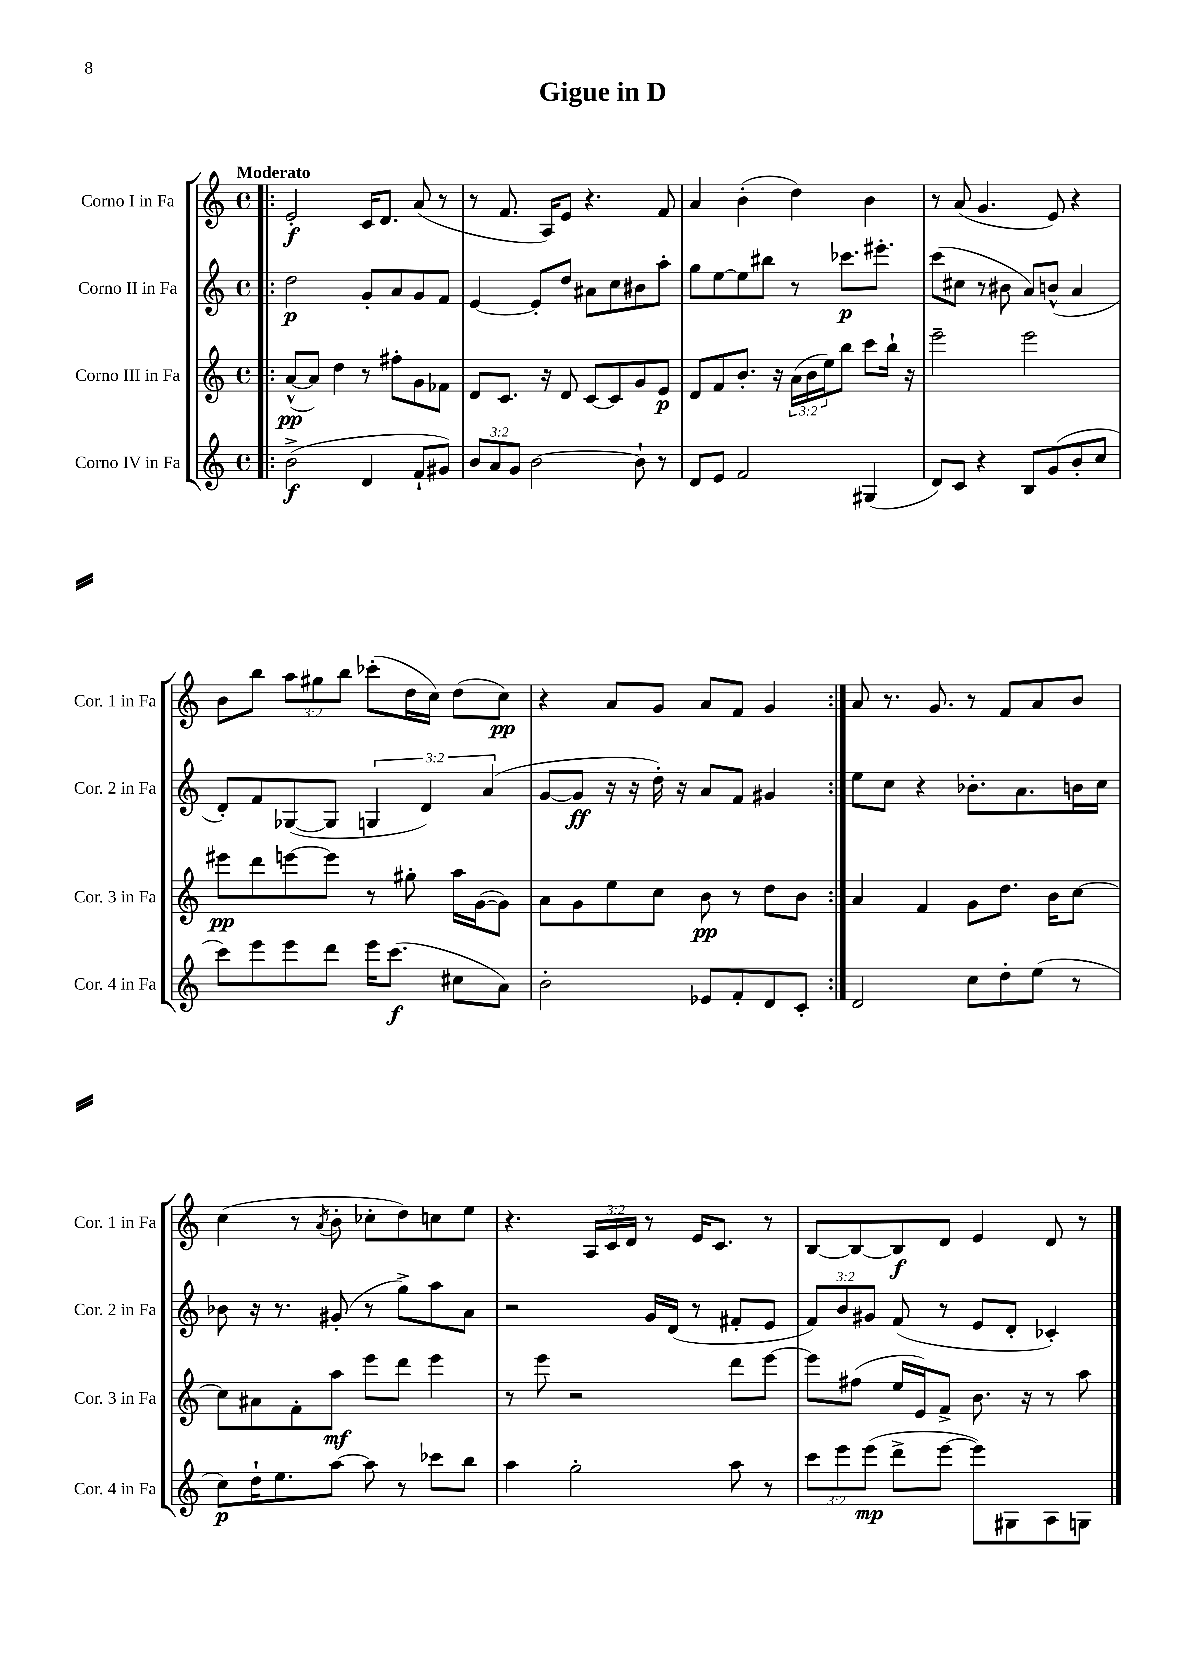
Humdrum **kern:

**kern	**kern	**kern	**kern
*staff4	*staff3	*staff2	*staff1
*clefG2	*clefG2	*clefG2	*clefG2
*k[]	*k[]	*k[]	*k[]
*M4/4	*M4/4	*M4/4	*M4/4
*met(c)	*met(c)	*met(c)	*met(c)
=!|:	=!|:	=!|:	=!|:
(2b^\	([8a^^/L	2dd\	2e'/
.	8a/]J)	.	.
.	4dd\	.	.
4d/	8r	8g'/L	16c/LK
.	.	.	8.d/J
.	8ff#'\L	8a/	.
8f`/L	8g\	8g/	(8a/
8g#/J)	8f-\J	8f/J	8r
=	=	=	=
12b/L	8d/L	[4e/	8r
12a/	.	.	.
.	8.c/J	.	8.f/
12g/J	.	.	.
[2b\	.	8e'/]L	.
.	16r	.	16A/LK)
.	8d/	8dd/J	8e/J
.	[8c/L	8a#\L	4.r
.	8c/]	8cc\	.
8b`\]	8g/	8b#\	.
8r	8e/J	8aa'\J	8f/
=	=	=	=
8d/L	8d/L	8gg\L	4a/
8e/J	8f/	[8ee\	.
2f/	8.b'/J	8ee\]	(4b'\
.	.	8bb#\J	.
.	16r	.	.
.	(24a\LL	8r	4dd\)
.	24b\	.	.
.	24ee\J)	.	.
.	8bb\J	8.ccc-\L	.
(4G#/	8ccc\L	.	4b\
.	.	8.eee#'\J	.
.	16bb`\Jk	.	.
.	16r	.	.
=	=	=	=
8d/L)	2eee~\	(8ccc\L	8r
8c/J	.	8cc#\J	(8a/
4r	.	8r	4.g/
.	.	8b#\	.
8B/L	2eee\	8a/L)	.
(8g/	.	(8b^^/J	8e/)
8b'/	.	4a/	4r
8cc/J	.	.	.
=	=	=	=
8ccc\L)	8eee#\L	8d'/L)	8b\L
8eee\	8ddd\	8f/	8bb\J
8eee\	[8eee\	([8G-/	12aa\L
.	.	.	12gg#\
8ddd\J	8eee\]J	8G-/]J	.
.	.	.	12bb\J
16eee\LK	8r	6G/	(8ccc-'\L
(8.ccc\J	.	.	.
.	8gg#'\	.	16dd\L
.	.	6d/)	.
.	.	.	16cc\JJ)
8cc#\L	16aa\LL	.	(8dd\L
.	([16g\J	.	.
.	.	(6a/	.
8a\J)	8g\]J)	.	8cc\J)
=	=	=	=
2b'\	8a\L	[8g/L	4r
.	8g\	8g/]J	.
.	8ee\	16r	8a/L
.	.	16r	.
.	8cc\J	16dd'\)	8g/J
.	.	16r	.
8e-/L	8b\	8a/L	8a/L
8f'/	8r	8f/J	8f/J
8d/	8dd\L	4g#/	4g/
8c'/J	8b\J	.	.
=:|!	=:|!	=:|!	=:|!
2d/	4a/	8ee\L	8a/
.	.	8cc\J	8.r
.	4f/	4r	.
.	.	.	8.g/
8cc\L	8g\L	8.b-'\L	8r
8dd'\	8.dd\J	.	8f/L
.	.	8.a\	.
(8ee\J	.	.	8a/
.	16b\LK	.	.
8r	[8cc\J	16b\L	8b/J
.	.	16cc\JJ	.
=	=	=	=
8cc\L)	8cc\]L	8b-\	(4cc\
16dd`\K	8a#\	16r	.
8.ee\	.	8.r	.
.	8f'\	.	8r
.	.	.	8qa/
[8aa\J	8aa\J	(8g#'/	8b'\
8aa\]	8eee\L	8r	8cc-'\L
8r	8ddd\J	8gg^\L)	8dd\)
8ccc-\L	4eee\	8aa\	8cc\
8bb\J	.	8a\J	8ee\J
=	=	=	=
4aa\	8r	2r	4.r
.	8eee\	.	.
2gg'\	2r	.	.
.	.	.	24A/LL
.	.	.	24c/
.	.	.	24d/JJ
.	.	16g/LL	8r
.	.	(16d/JJ	.
.	.	8r	16e/LK
.	.	.	8.c/J
8aa\	8ddd\L	8f#'/L	.
8r	[8eee\J	8e/J	8r
=	=	=	=
12ccc\L	8eee\]L	12f/L)	[8B/L
12eee\	.	12b/	.
.	(8ff#\J	.	8B/_
(12eee\J	.	12g#/J	.
8ddd^\L	16ee/LL	(8f/	8B/]
.	16e/J)	.	.
[8eee\J	8f^/J	8r	8d/J
8eee\]L)	8.b\	8e/L	4e/
8G#\	.	8d'/J	.
.	16r	.	.
8A\	8r	4c-'/)	8d/
8G\J	8aa\	.	8r
==	==	==	==
*-	*-	*-	*-
